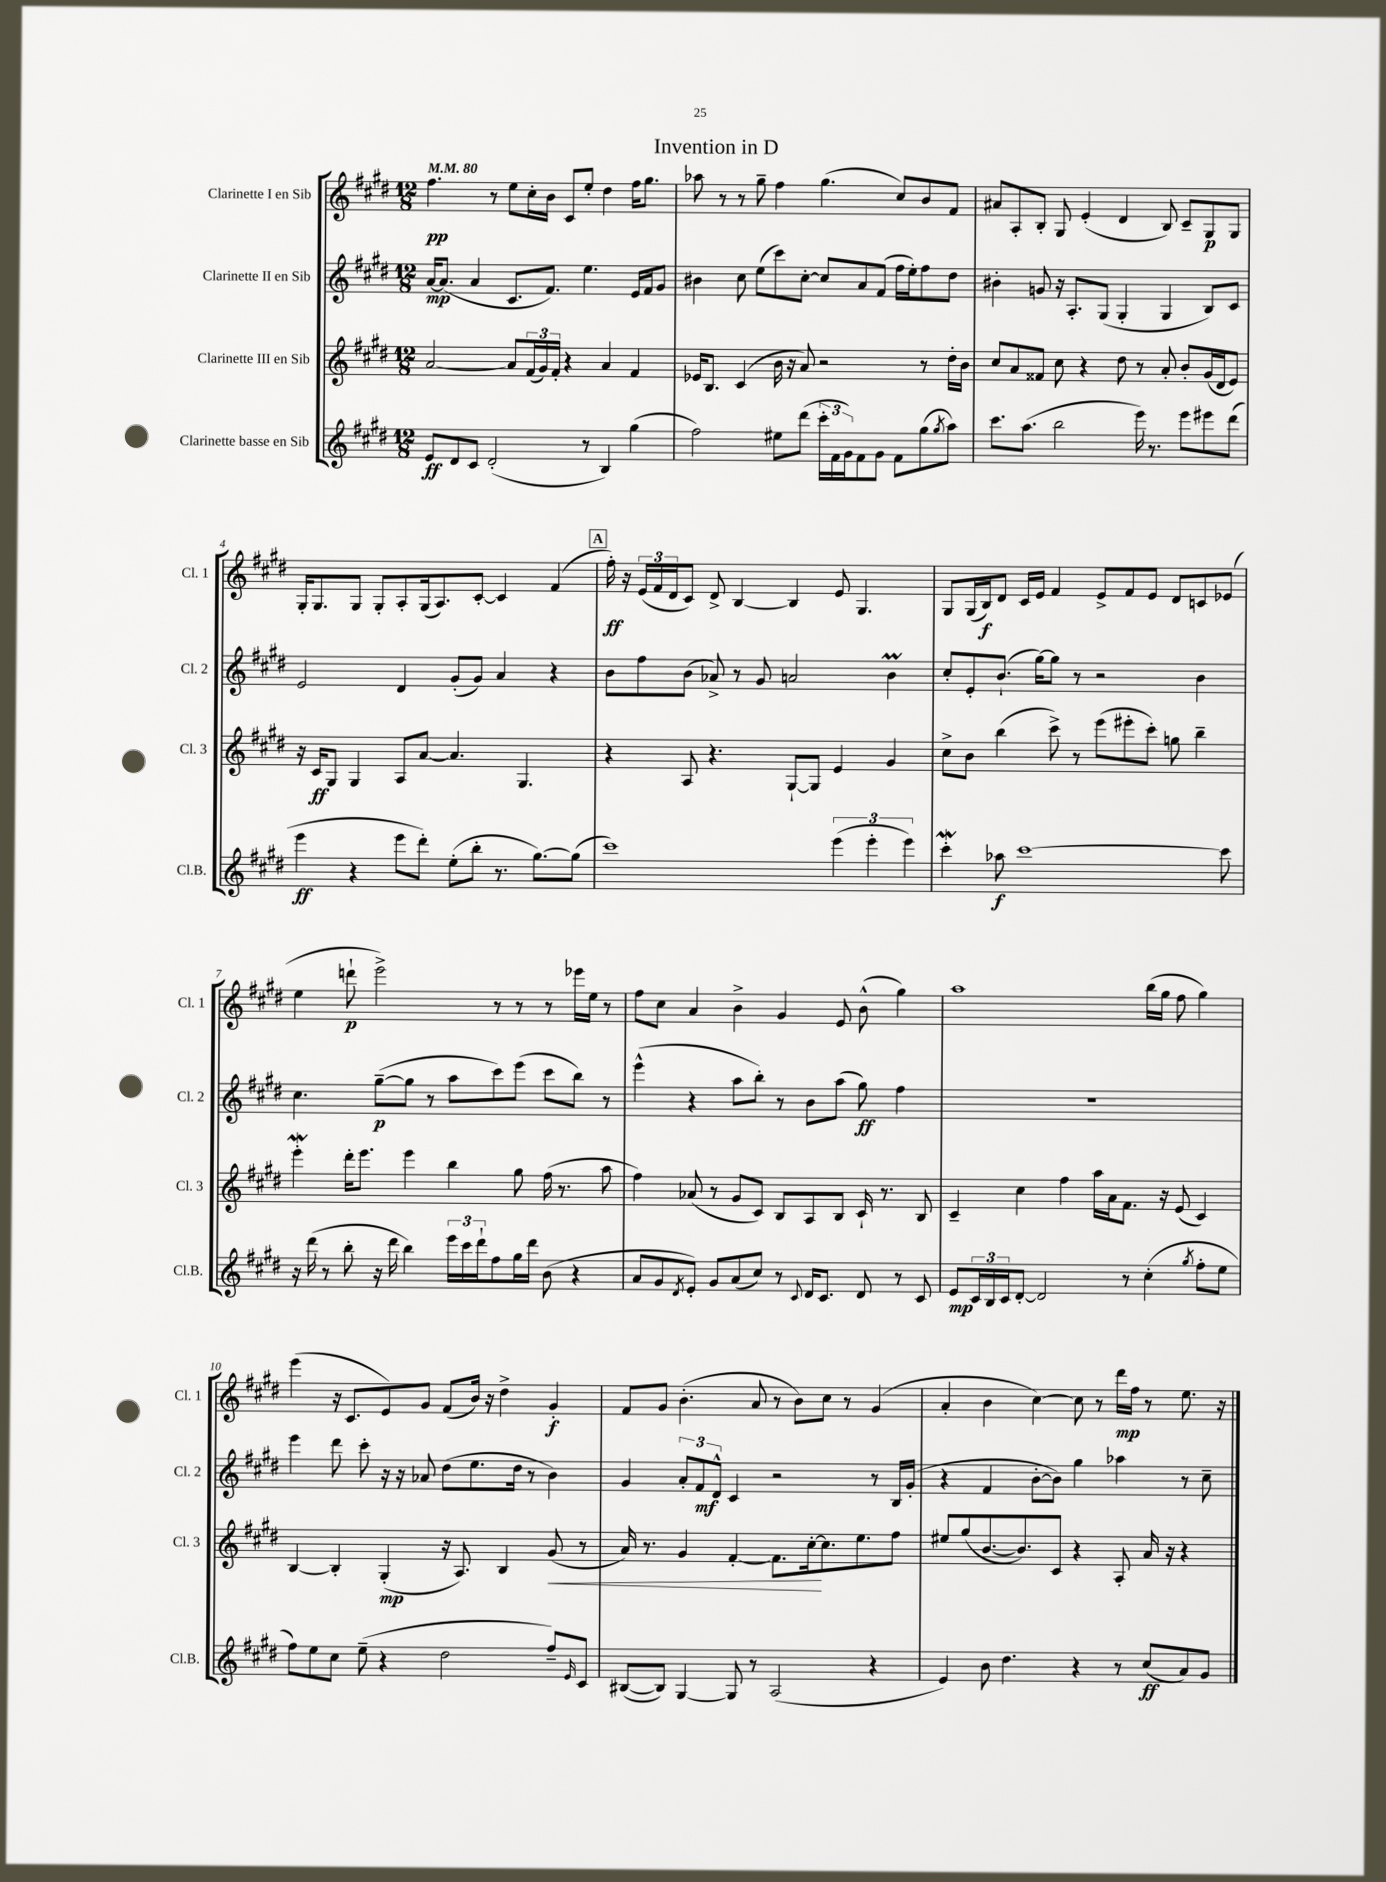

**kern	**dynam	**kern	**dynam	**kern	**dynam	**kern	**dynam
*part4	*part4	*part3	*part3	*part2	*part2	*part1	*part1
*staff4	*staff4	*staff3	*staff3	*staff2	*staff2	*staff1	*staff1
*I"Clarinette basse en Sib	*	*I"Clarinette III en Sib	*	*I"Clarinette II en Sib	*	*I"Clarinette I en Sib	*
*I'Cl.B.	*	*I'Cl. 3	*	*I'Cl. 2	*	*I'Cl. 1	*
*clefG2	*	*clefG2	*	*clefG2	*	*clefG2	*
*k[f#c#g#d#]	*	*k[f#c#g#d#]	*	*k[f#c#g#d#]	*	*k[f#c#g#d#]	*
*M12/8	*	*M12/8	*	*M12/8	*	*M12/8	*
*MM80	*	*MM80	*	*MM80	*	*MM80	*
=1	=1	=1	=1	=1	=1	=1	=1
8e/L	ff	[2a/	.	[16a/KL	mp	4.ff#\	pp
.	.	.	.	(8.a/J]	.	.	.
8d#/	.	.	.	.	.	.	.
8c#/J	.	.	.	4a/	.	.	.
(2d#'/	.	.	.	.	.	8r	.
.	.	8a/L]	.	8.c#/L	.	8ee\L	.
.	.	(24f#/L	.	.	.	16cc#'\L	.
.	.	24g#/)	.	.	.	.	.
.	.	.	.	8.f#/J)	.	16b\JJ	.
.	.	24f#'/JJ	.	.	.	.	.
.	.	4r	.	.	.	8c#/L	.
8r	.	.	.	4.ee\	.	8ee'/J	.
4B/)	.	4a/	.	.	.	4dd#\	.
(4gg#\	.	4f#/	.	16e/LL	.	16ff#\KL	.
.	.	.	.	16f#/J	.	8.gg#\J	.
.	.	.	.	8g#/J	.	.	.
=2	=2	=2	=2	=2	=2	=2	=2
2ff#\)	.	16e-X/KL	.	4b#X\	.	8aa-X\	.
.	.	8.B/J	.	.	.	.	.
.	.	.	.	.	.	8r	.
.	.	(4c#/	.	8cc#\	.	8r	.
.	.	.	.	(8ee\L	.	8gg#~\	.
8ee#X\L	.	16b\	.	8ccc#\)	.	4ff#\	.
.	.	16r	.	.	.	.	.
(8ddd#\J	.	8a/)	.	[8cc#'\J	.	.	.
24ccc#'\LL	.	2r	.	8cc#/L]	.	(4.gg#\	.
24f#\	.	.	.	.	.	.	.
24g#\J)	.	.	.	.	.	.	.
8f#\	.	.	.	8a/	.	.	.
8g#\J	.	.	.	(8f#/J	.	.	.
8f#\L	.	.	.	16ff#\LL	.	8cc#/L)	.
.	.	.	.	16ee'\J)	.	.	.
(8gg#\	.	8r	.	8ff#\	.	8b/	.
8qgg#/	.	.	.	.	.	.	.
8aa\J)	.	16dd#'\LL	.	8dd#\J	.	8f#/J	.
.	.	16b\JJ	.	.	.	.	.
=3	=3	=3	=3	=3	=3	=3	=3
8.ccc#\L	.	8cc#/L	.	4b#X'\	.	8a#X/L	.
.	.	8a/	.	.	.	8A'/	.
(8.aa\J	.	.	.	.	.	.	.
.	.	8f##X/J	.	8gn/	.	8B'/J	.
2bb\	.	8cc#\	.	16r	.	8G#/	.
.	.	.	.	8.A'/L	.	.	.
.	.	4r	.	.	.	(4e'/	.
.	.	.	.	(8G#/J	.	.	.
.	.	8dd#\	.	4G#'/	.	4d#/	.
16eee\)	.	8r	.	.	.	.	.
8.r	.	.	.	.	.	.	.
.	.	8a'/	.	4G#/	.	8B/)	.
8eee\L	.	8b'/L	.	.	.	8c#~/L	.
8eee#X\	.	(16g#/L	.	8B/L)	.	8G#/	p
.	.	16d#/J	.	.	.	.	.
(8ddd#\J	.	8e/J)	.	8c#/J	.	8G#/J	.
!!LO:LB:g=z
=4	=4	=4	=4	=4	=4	=4	=4
4eee\	ff	16r	.	2e/	.	16G#'/KL	.
.	.	16c#/KL	ff	.	.	8.G#/	.
.	.	8G#/J	.	.	.	.	.
4r	.	4G#/	.	.	.	8G#/J	.
.	.	.	.	.	.	8G#'/L	.
8eee\L	.	8A/L	.	4d#/	.	8A'/	.
8ddd#'\J)	.	[8a/J	.	.	.	(16G#/k	.
.	.	.	.	.	.	8.A/)	.
(8ee'\L	.	4.a/]	.	(8g#'/L	.	.	.
8bb'\J	.	.	.	8g#/J)	.	[8c#'/J	.
8.r	.	.	.	4a/	.	4c#/]	.
.	.	4.G#/	.	.	.	.	.
[8.gg#\L)	.	.	.	.	.	.	.
.	.	.	.	4r	.	(4f#/	.
(8gg#\J]	.	.	.	.	.	.	.
!!LO:REH:place=s1:t=A
=5	=5	=5	=5	=5	=5	=5	=5
1ccc#)	.	4r	.	8b\L	.	16ff#'\)	ff
.	.	.	.	.	.	16r	.
.	.	.	.	8ff#\	.	(24e/LL	.
.	.	.	.	.	.	24f#/	.
.	.	.	.	.	.	24d#/J	.
.	.	8A/	.	(8b\J	.	8c#/J)	.
.	.	4.r	.	8a-X^/)	.	8d#^/	.
.	.	.	.	8r	.	[4B/	.
.	.	.	.	8g#/	.	.	.
.	.	[8G#`/L	.	2an/	.	4B/]	.
.	.	8G#/J]	.	.	.	.	.
(6eee\	.	4e/	.	.	.	8e/	.
.	.	.	.	.	.	4.G#/	.
6eee'\	.	.	.	.	.	.	.
.	.	4g#/	.	4bM\	.	.	.
6eee\)	.	.	.	.	.	.	.
=6	=6	=6	=6	=6	=6	=6	=6
4ccc#W'\	.	8cc#^\L	.	8cc#'/L	.	8G#/L	.
.	.	8b\J	.	8e'/	.	(16G#/L	.
.	.	.	.	.	.	16B/J)	f
8aa-X\	f	(4bb\	.	(8.b`/J	.	8d#/J	.
[1ccc#	.	.	.	.	.	16c#/LL	.
.	.	.	.	[16gg#\KL)	.	16e/JJ	.
.	.	8ccc#^\)	.	8gg#\J]	.	4f#/	.
.	.	8r	.	8r	.	.	.
.	.	(8eee\L	.	2r	.	8e^/L	.
.	.	8eee#X'\	.	.	.	8f#/	.
.	.	8ccc#'\J)	.	.	.	8e/J	.
.	.	8ggn\	.	.	.	8d#/L	.
.	.	4bb~\	.	4b\	.	8cn/	.
8ccc#\]	.	.	.	.	.	(8e-X/J	.
!!LO:LB:g=z
=7	=7	=7	=7	=7	=7	=7	=7
16r	.	4eeew'\	.	4.cc#\	.	4ee\	.
(16ddd#\	.	.	.	.	.	.	.
8r	.	.	.	.	.	.	.
8bb'\	.	16ddd#'\KL	.	.	.	8dddn`\	p
.	.	8.eee\J	.	.	.	.	.
16r	.	.	.	([8gg#~\L	p	2eee^\)	.
16ddd#\	.	.	.	.	.	.	.
4bb\)	.	4eee\	.	8gg#\J]	.	.	.
.	.	.	.	8r	.	.	.
24eee\LL	.	4bb\	.	8aa\L	.	.	.
24ccc#\	.	.	.	.	.	.	.
24ddd#`\J	.	.	.	.	.	.	.
8ff#\	.	.	.	8ccc#\)	.	8r	.
16gg#\L	.	8gg#\	.	(8eee\J	.	8r	.
16ddd#\JJ	.	.	.	.	.	.	.
(8b\	.	(16ff#\	.	8ccc#\L	.	8r	.
.	.	8.r	.	.	.	.	.
4r	.	.	.	8bb\J)	.	16eee-X\LL	.
.	.	.	.	.	.	16ee\JJ	.
.	.	8aa\	.	8r	.	8r	.
=8	=8	=8	=8	=8	=8	=8	=8
8a/L	.	4ff#\)	.	(4eee^^\	.	8ff#\L	.
8g#/	.	.	.	.	.	8cc#\J	.
8qd#/	.	.	.	.	.	.	.
8e'/J)	.	(8a-X/	.	4r	.	4a/	.
8g#/L	.	8r	.	.	.	.	.
(8a/	.	8g#/L	.	8aa\L	.	4b^\	.
8cc#/J)	.	8c#/J)	.	8bb'\J)	.	.	.
8r	.	8B/L	.	8r	.	4g#/	.
8qqc#/	.	.	.	.	.	.	.
16d#/KL	.	8A/	.	8b\L	.	.	.
8.c#/J	.	.	.	.	.	.	.
.	.	8B/J	.	(8aa\J	.	8e/	.
8d#/	.	16c#`/	.	8gg#\)	ff	(8b^^\	.
.	.	8.r	.	.	.	.	.
8r	.	.	.	4ff#\	.	4gg#\)	.
8c#/	.	8B/	.	.	.	.	.
=9	=9	=9	=9	=9	=9	=9	=9
8e/L	mp	4c#~/	.	1.r	.	1aa	.
24c#/L	.	.	.	.	.	.	.
24B/	.	.	.	.	.	.	.
24c#/J	.	.	.	.	.	.	.
[8d#'/J	.	4cc#\	.	.	.	.	.
2d#/]	.	.	.	.	.	.	.
.	.	4ff#\	.	.	.	.	.
.	.	16aa\LL	.	.	.	.	.
.	.	16a\J	.	.	.	.	.
8r	.	8.f#\J	.	.	.	.	.
(4cc#'\	.	.	.	.	.	(16bb\LL	.
.	.	16r	.	.	.	16gg#\JJ	.
.	.	(8e/	.	.	.	8ff#\	.
8qgg#/	.	.	.	.	.	.	.
8ff#'\L	.	4c#/)	.	.	.	4gg#\)	.
8ee\J	.	.	.	.	.	.	.
!!LO:LB:g=z
=10	=10	=10	=10	=10	=10	=10	=10
8ff#\L)	.	[4B/	.	4eee\	.	(4eee\	.
8ee\	.	.	.	.	.	.	.
8cc#\J	.	4B'/]	.	8ddd#\	.	16r	.
.	.	.	.	.	.	8.c#/L	.
(8ee~\	.	.	.	8ccc#'\	.	.	.
4r	.	(4G#'/	mp	16r	.	8e/)	.
.	.	.	.	16r	.	.	.
.	.	.	.	8a-X/	.	8g#/J	.
2dd#\	.	16r	.	(8dd#\L	.	(8f#/L	.
.	.	8.A/)	.	.	.	.	.
.	.	.	.	8.ee\	.	16b/Jk)	.
.	.	.	.	.	.	16r	.
.	.	4B/	.	.	.	4dd#^\	.
.	.	.	.	16dd#\Jk	.	.	.
.	.	.	.	8r	.	.	.
!	!	!	!LO:HP:b	!	!	!	!
8ff#~/L)	.	(8g#/	<	4b\)	.	4g#'/	f
16qqe/	.	.	.	.	.	.	.
8c#/J	.	8r	.	.	.	.	.
=11	=11	=11	=11	=11	=11	=11	=11
([8B#X/L	.	16a/)	.	4g#/	.	8f#/L	.
.	.	8.r	.	.	.	.	.
8B#/J])	.	.	.	.	.	8g#/J	.
[4G#/	.	4g#/	.	12a'/L	.	(4.b'\	.
.	.	.	.	12f#/	mf	.	.
.	.	.	.	12d#^^/J	.	.	.
8G#/]	.	[4f#'/	.	4c#/	.	.	.
8r	.	.	.	.	.	8a/	.
(2A/	.	8.f#\L]	.	2r	.	8r	.
.	.	.	.	.	.	8b\L)	.
.	.	[16cc#'\k	.	.	.	.	.
.	.	8.cc#\]	[	.	.	8cc#\J	.
.	.	.	.	.	.	8r	.
.	.	8.ee\	.	.	.	.	.
4r	.	.	.	8r	.	(4g#/	.
.	.	8ff#\J	.	16B/LL	.	.	.
.	.	.	.	(16g#'/JJ	.	.	.
=12	=12	=12	=12	=12	=12	=12	=12
4e/)	.	8ee#X/L	.	4r	.	4a'/	.
.	.	(8gg#/	.	.	.	.	.
8b\	.	[8.b/	.	4f#/	.	4b\	.
4.dd#\	.	.	.	.	.	.	.
.	.	8.b/])	.	.	.	.	.
.	.	.	.	[8b'\L	.	[4cc#\)	.
.	.	8c#/J	.	8b\J])	.	.	.
4r	.	4r	.	4gg#\	.	8cc#\]	.
.	.	.	.	.	.	8r	.
8r	.	8A'/	.	4aa-X\	.	16ddd#\LL	mp
.	.	.	.	.	.	16ff#\JJ	.
(8cc#/L	ff	16a/	.	.	.	8r	.
.	.	16r	.	.	.	.	.
8a/)	.	4r	.	8r	.	8.ee\	.
8g#/J	.	.	.	8cc#~\	.	.	.
.	.	.	.	.	.	16r	.
==	==	==	==	==	==	==	==
*-	*-	*-	*-	*-	*-	*-	*-
